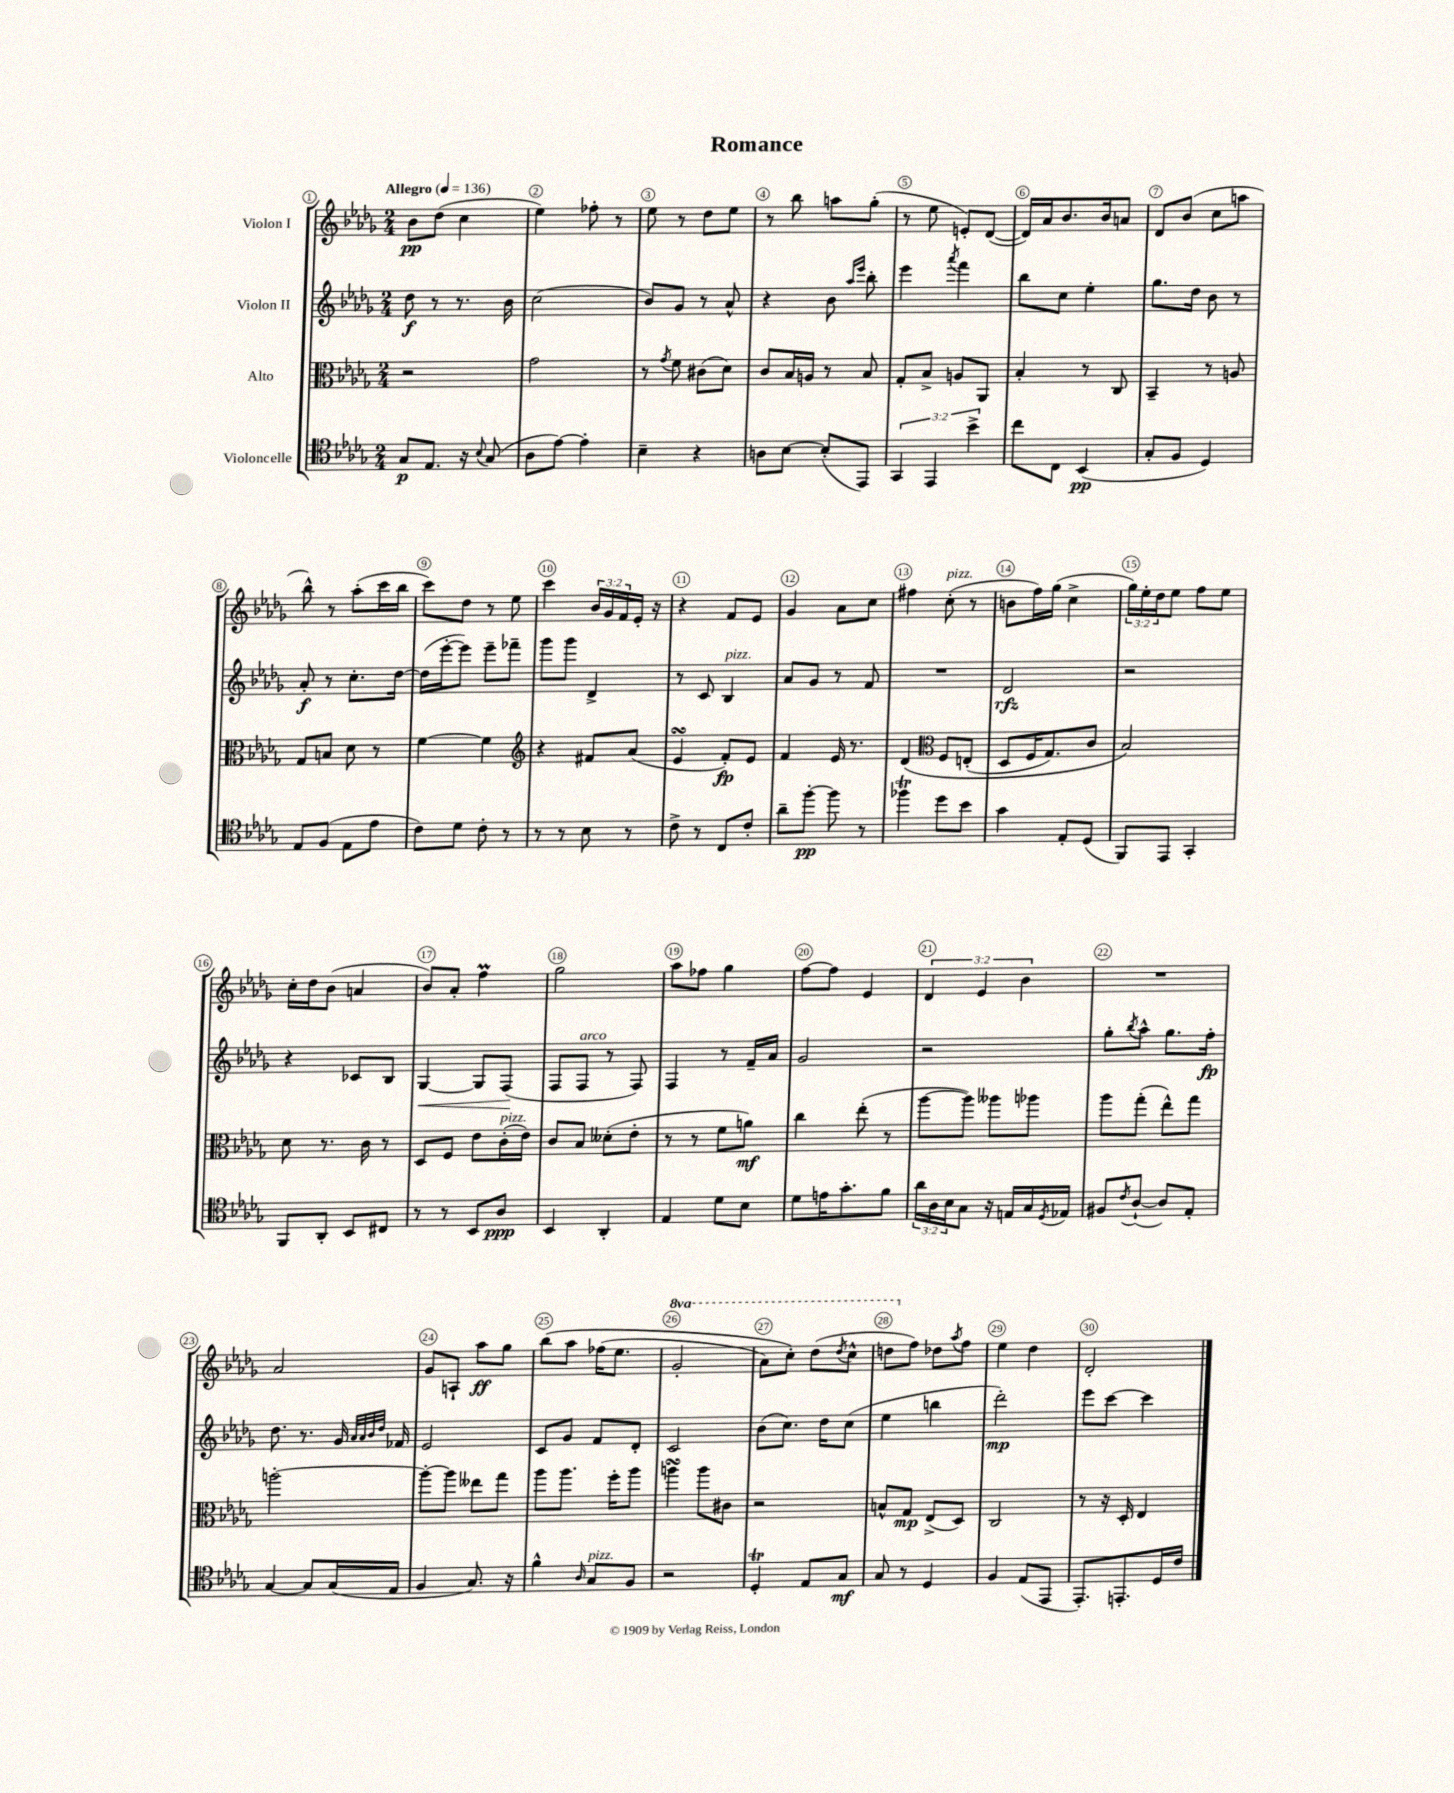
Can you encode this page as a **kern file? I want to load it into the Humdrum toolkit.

**kern	**kern	**kern	**kern
*staff4	*staff3	*staff2	*staff1
*clefC4	*clefC3	*clefG2	*clefG2
*k[b-e-a-d-g-]	*k[b-e-a-d-g-]	*k[b-e-a-d-g-]	*k[b-e-a-d-g-]
*M2/4	*M2/4	*M2/4	*M2/4
*MM136	*MM136	*MM136	*MM136
8G-/L	2r	8dd-\	8b-\L
8.E-/J	.	8r	(8dd-\J
.	.	8.r	4cc\
16r	.	.	.
8qqB-/	.	.	.
(8G-/	.	.	.
.	.	16b-\	.
=	=	=	=
8A-\L	2g-\	(2cc\	4ee-\)
[8e-\J)	.	.	.
4e-'\]	.	.	8ff-'\
.	.	.	8r
=	=	=	=
4B-~\	8r	8b-/L)	8ee-\
.	8qg-/	.	.
.	8f\	8g-/J	8r
4r	(8c#\L	8r	8dd-\L
.	8d-\J)	8a-^^/	8ee-\J
=	=	=	=
8A\L	8c/L	4r	8r
[8B-\J	16B-/L	.	8bb-\
.	16A/JJ	.	.
(8B-'/]L	8r	8b-\	8aa\L
.	.	16qqaa-/LL	.
.	.	16qqeee-/JJ	.
8EE-/J)	8B-/	8bb-'\	(8gg-'\J
=	=	=	=
6GG-/	8G-'/L	4eee-\	8r
.	8B-^/J	.	8ee-\
6EE-/	.	.	.
.	.	8qaaa-/	.
.	8A/L	4fff\	8e'/L)
6b-^\	.	.	.
.	8AA-/J	.	([8d-/J
=	=	=	=
8cc\L	4B-'/	8bb-\L	16d-/]LL)
.	.	.	16a-/J
8C\J	.	8cc\J	8.b-/
(4BB-/	8r	4ee-'\	.
.	.	.	16b-/k
.	8C/	.	8a/J
=	=	=	=
8G-'/L	4BB-~/	8.gg-\L	8d-/L
8F/J	.	.	(8b-/J
.	.	16dd-\Jk	.
4D-/)	8r	8b-\	8cc\L
.	8A/	8r	8aa\J
=	=	=	=
8E-/L	8G-/L	8a-'/	8bb-^^\)
(8F/J	8B/J	8r	8r
8E-\L	8d-\	8.cc'\L	(8aa-'\L
8e-\J	8r	.	16ccc\L
.	.	[16dd-\Jk	16bb-\JJ
=	=	=	=
8c\L)	[4f\	(16dd-\]LL	8ccc\L)
.	.	[16eee-'\J	.
8d-\J	.	8eee-\]J)	8dd-\J
8c'\	4f\]	8eee-~\L	8r
8r	.	8fff-~\J	8ee-\
=	=	=	=
*	*clefG2	*	*
8r	4r	8ggg-\L	4ccc\
8r	.	8ggg-\J	.
8B-\	8f#/L	4d-^/	24b-/LL
.	.	.	24g-/
.	.	.	24f/
8r	(8a-/J	.	16e-'/JJ
.	.	.	16r
=	=	=	=
8c^\	4e-/	8r	4r
8r	.	8c/	.
8C/L	8f'/L)	4B-/	8f/L
8c'/J	8e-/J	.	8e-/J
=	=	=	=
8a-~\L	4f/	8a-/L	4g-/
[8ff'\J	.	8g-/J	.
8ff\]	16e-/	8r	8a-\L
.	8.r	.	.
8r	.	8f/	8cc\J
=	=	=	=
4ff-\	&(4d-/	2r	4ff#\
*	*clefC3	*	*
8dd-\L	8F/L	.	(8cc'\
8b-\J	(8E'/J	.	8r
=	=	=	=
4g-\	8D-/L	2d-/	8b\L
.	16F/K	.	16ff\L)
.	8.G-/)	.	(16gg-\JJ
8E-'/L	.	.	4cc^\
(8D-/J	8c/J	.	.
=	=	=	=
8FF/L)	2B-/&)	2r	24gg-\LL)
.	.	.	24ee-'\
.	.	.	24dd-\J
8EE-/J	.	.	8ee-\J
4GG-'/	.	.	8ff\L
.	.	.	8ee-\J
=	=	=	=
8FF/L	8d-\	4r	16cc'\LL
.	.	.	16dd-\J
8AA-'/J	8.r	.	(8b-\J
8BB-/L	.	8c-/L	4a/
.	16c\	.	.
8C#/J	8r	8B-/J	.
=	=	=	=
8r	8D-/L	[4G-/	8b-/L)
8r	8F/J	.	8a-'/J
8BB-/L	8e-\L	8G-/]L	4ff\
8A-/J	(16c'\L	(8F/J	.
.	16e-\JJ)	.	.
=	=	=	=
4BB-/	8c/L	8F/L	2gg-\
.	8B-/J	8F/J	.
4AA-'/	(8d--'\L	8r	.
.	8e-'\J	8F/)	.
=	=	=	=
4E-/	8r	4F/	8aa-\L
.	8r	.	8ff-\J
8d-\L	8f\L	8r	4gg-\
8B-\J	8a\J)	16f~/LL	.
.	.	16a-/JJ	.
=	=	=	=
8d-\L	4cc\	2g-/	[8ff\L
16e\K	.	.	8ff\]J
8.g-'\	.	.	.
.	(8ee-'\	.	4e-/
8f\J	8r	.	.
=	=	=	=
24a-\LL	[8aa-\L	2r	6d-/
24A-\	.	.	.
24B-\J	.	.	.
8G-\J	8aa-\]J)	.	.
.	.	.	6e-/
16r	8aa--\L	.	.
16E/LL	.	.	.
.	.	.	6b-\
16G-/	8aa-\J	.	.
8qD-/	.	.	.
16E-/JJ	.	.	.
=	=	=	=
8F#/L	8aa-\L	8gg-'\L	2r
8qc/	.	8qbb-/	.
([8A-`/J	(8gg-'\J	8aa-^^\J	.
8A-/]L)	8ee-^^\L)	8.gg-\L	.
8E-'/J	8gg-\J	.	.
.	.	16ff'\Jk	.
=	=	=	=
[4G-/	[2aa'\	8.dd-\	2a-/
.	.	8.r	.
8G-/]L	.	.	.
(16G-/L	.	16g-/	.
.	.	32qqa-/LLL	.
.	.	32qqa-/	.
.	.	32qqb-/	.
.	.	32qqdd-/JJJ	.
16E-/JJ	.	16f-/	.
=	=	=	=
4F/	8aa'\_L	2e-/	8g-/L
.	8aa\]J	.	8A`/J
8.G-/)	8ee--\L	.	8aa-\L
.	8gg-\J	.	8gg-\J
16r	.	.	.
=	=	=	=
4f^^\	8aa-\L	8c/L	&(8bb-\L
.	8.aa-\J	8g-/J	8aa-\J
16qqA-/	.	.	.
8G-/L	.	8f/L	(16ff-\LK
.	16ff'\LK	.	8.ee-\J
8F/J	8aa-\J	8d-'/J	.
=	=	=	=
2r	4aa\	2c/	2gg-'/
.	8aa\L	.	.
.	8c#\J	.	.
=	=	=	=
4D-'/	2r	(8b-\L	8aa-\L)
.	.	8.cc\J)	8ccc'\J&)
8E-/L	.	.	(8ddd-\L
.	.	16dd-\LK	.
.	.	.	8qddd-/
8G-/J	.	(8cc\J	8ccc^^\J
=	=	=	=
8G-/	8B^^/L	4ee-\	8ddd\L
8r	8G-/J	.	8ff\J)
4D-/	(8E-^/L	4bb\	8dd-\L
.	.	.	8qaa-/
.	8D-/J)	.	8ff\J
=	=	=	=
4F/	2C/	2ddd-'\)	4ee-\
(8E-/L	.	.	4dd-\
8EE-/J	.	.	.
=	=	=	=
8.EE-'/L)	8r	8eee-\L	2d-'/
.	16r	[8ccc\J	.
8.EE'/	16D-'/	.	.
.	4E-/	4ccc\]	.
16D-/L	.	.	.
16c/JJ	.	.	.
==	==	==	==
*-	*-	*-	*-
